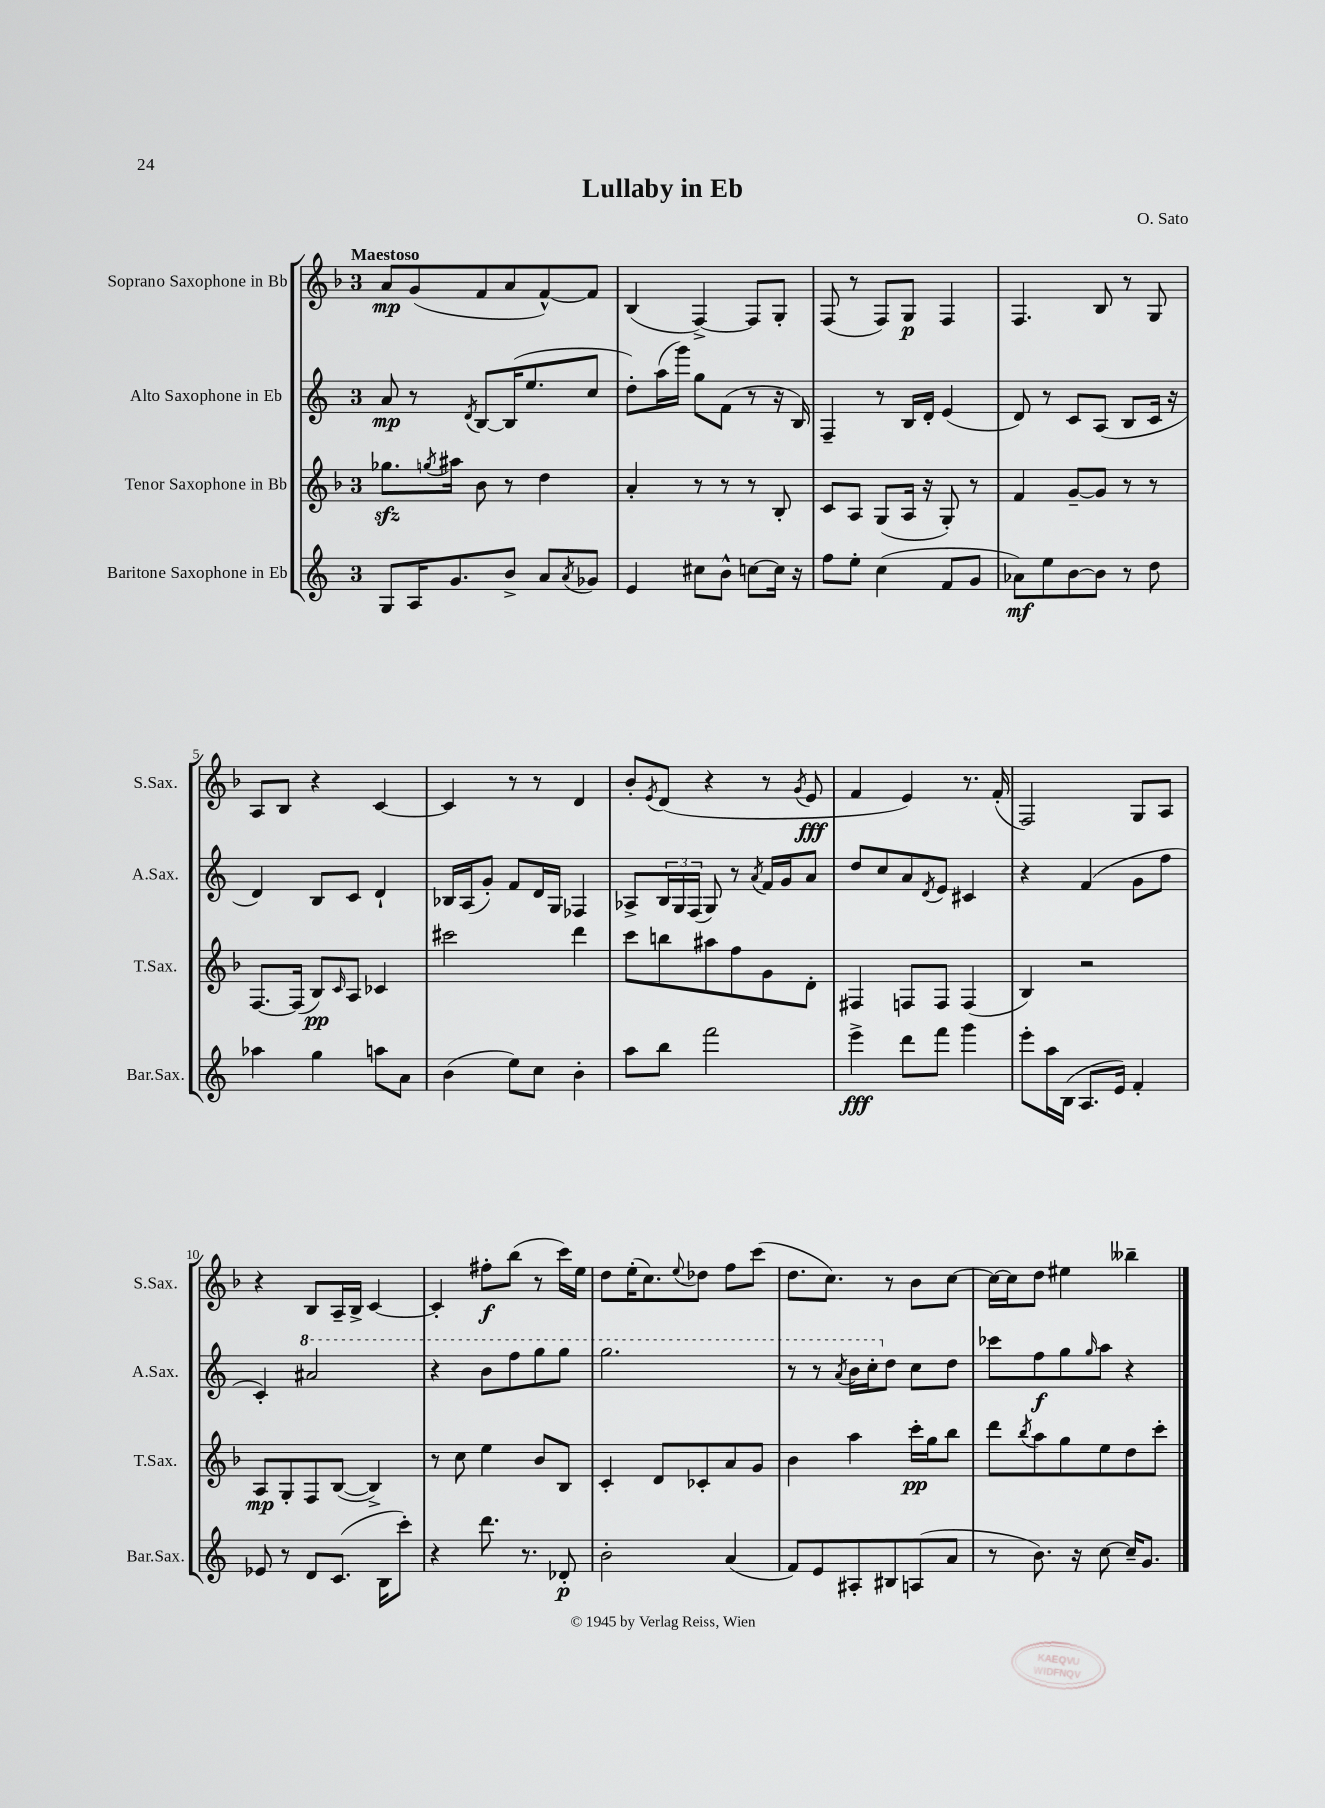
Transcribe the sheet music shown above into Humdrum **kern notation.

**kern	**dynam	**kern	**dynam	**kern	**dynam	**kern	**dynam
*part4	*part4	*part3	*part3	*part2	*part2	*part1	*part1
*staff4	*staff4	*staff3	*staff3	*staff2	*staff2	*staff1	*staff1
*I"Baritone Saxophone in Eb	*	*I"Tenor Saxophone in Bb	*	*I"Alto Saxophone in Eb	*	*I"Soprano Saxophone in Bb	*
*I'Bar.Sax.	*	*I'T.Sax.	*	*I'A.Sax.	*	*I'S.Sax.	*
*clefG2	*	*clefG2	*	*clefG2	*	*clefG2	*
*k[]	*	*k[b-]	*	*k[]	*	*k[b-]	*
*M3/4	*	*M3/4	*	*M3/4	*	*M3/4	*
=1	=1	=1	=1	=1	=1	=1	=1
!	!	!	!	!	!	!LO:TX:a:B:t=Maestoso	!
8G/L	.	8.gg-Xzz\L	.	8a/	mp	8a/L	mp
16A/K	.	.	.	8r	.	(8g/	.
.	.	8qggn/	.	.	.	.	.
8.g/	.	16aa#X\Jk	.	.	.	.	.
.	.	.	.	8qd/	.	.	.
.	.	8b-\	.	[8B/L	.	8f/	.
8b^/J	.	8r	.	(16B/K]	.	8a/	.
.	.	.	.	8.ee/	.	.	.
8a/L	.	4dd\	.	.	.	[8f^^/)	.
8qa/	.	.	.	.	.	.	.
8g-X/J	.	.	.	8cc/J	.	8f/J]	.
=2	=2	=2	=2	=2	=2	=2	=2
4e/	.	4a'/	.	8dd'\L)	.	(4B-/	.
.	.	.	.	(16aa\L	.	.	.
.	.	.	.	16ggg\JJ)	.	.	.
8cc#X\L	.	8r	.	8gg\L	.	[4F^/)	.
8b^^\J	.	8r	.	(8f\J	.	.	.
[8ccn\L	.	8r	.	8r	.	8F/L]	.
16cc\Jk]	.	8B-'/	.	16r	.	8G'/J	.
16r	.	.	.	16B/)	.	.	.
=3	=3	=3	=3	=3	=3	=3	=3
8ff\L	.	8c/L	.	4F~/	.	(8F/	.
8ee'\J	.	8A/J	.	.	.	8r	.
(4cc\	.	(8G/L	.	8r	.	8F/L)	.
.	.	16A/Jk	.	16B/LL	.	8G/J	p
.	.	16r	.	16d'/JJ	.	.	.
8f/L	.	8G'/)	.	(4e/	.	4F/	.
8g/J	.	8r	.	.	.	.	.
=4	=4	=4	=4	=4	=4	=4	=4
8a-X\L)	mf	4f/	.	8d/)	.	4.F/	.
8ee\	.	.	.	8r	.	.	.
[8b\	.	[8g~/L	.	8c/L	.	.	.
8b\J]	.	8g/J]	.	(8A/J	.	8B-/	.
8r	.	8r	.	8B/L	.	8r	.
8dd\	.	8r	.	16c/Jk	.	8G/	.
.	.	.	.	16r	.	.	.
!!LO:LB:g=z
=5	=5	=5	=5	=5	=5	=5	=5
4aa-X\	.	[8.F/L	.	4d/)	.	8A/L	.
.	.	.	.	.	.	8B-/J	.
.	.	(16F/Jk]	.	.	.	.	.
4gg\	.	8B-/L)	pp	8B/L	.	4r	.
.	.	16qqc/	.	.	.	.	.
.	.	8A/J	.	8c/J	.	.	.
8aan\L	.	4c-X/	.	4d`/	.	[4c/	.
8a\J	.	.	.	.	.	.	.
=6	=6	=6	=6	=6	=6	=6	=6
(4b\	.	2ccc#X\	.	16B-X/LL	.	4c/]	.
.	.	.	.	(16A/J	.	.	.
.	.	.	.	8g'/J)	.	.	.
8ee\L)	.	.	.	8f/L	.	8r	.
8cc\J	.	.	.	16d/L	.	8r	.
.	.	.	.	16G/JJ	.	.	.
4b'\	.	4ddd\	.	4F-X/	.	4d/	.
=7	=7	=7	=7	=7	=7	=7	=7
8aa\L	.	8ccc\L	.	8A-X^/L	.	8b-'/L	.
.	.	.	.	.	.	8qe/	.
8bb\J	.	8bbn\	.	24B/L	.	(8d/J	.
.	.	.	.	24G/	.	.	.
.	.	.	.	(24F/JJ	.	.	.
2fff\	.	8aa#X\	.	8G/)	.	4r	.
.	.	8ff\	.	8r	.	.	.
.	.	.	.	8qa/	.	.	.
.	.	8g\	.	16f/LL	.	8r	.
.	.	.	.	16g/J	.	.	.
.	.	.	.	.	.	8qg/	.
.	.	8d'\J	.	8a/J	.	8e/	fff
=8	=8	=8	=8	=8	=8	=8	=8
4eee^\	fff	4F#X/	.	8dd/L	.	4f/	.
.	.	.	.	8cc/	.	.	.
8ddd\L	.	8Fn/L	.	8a/	.	4e/)	.
.	.	.	.	8qd/	.	.	.
8fff\J	.	8F/J	.	8e/J	.	.	.
4ggg\	.	(4F/	.	4c#X/	.	8.r	.
.	.	.	.	.	.	(16f'/	.
=9	=9	=9	=9	=9	=9	=9	=9
8eee'\L	.	4B-/)	.	4r	.	2F/)	.
16aa\L	.	.	.	.	.	.	.
(16B\JJ	.	.	.	.	.	.	.
8.A/L	.	2r	.	(4f/	.	.	.
16e/Jk)	.	.	.	.	.	.	.
4f'/	.	.	.	8g\L	.	8G/L	.
.	.	.	.	8ff\J	.	8A/J	.
!!LO:LB:g=z
=10	=10	=10	=10	=10	=10	=10	=10
8e-X/	.	8A/L	mp	4c'/)	.	4r	.
8r	.	8G'/	.	.	.	.	.
*	*	*	*	*8va	*	*	*
8d/L	.	8F/	.	2aa#X/	.	8B-/L	.
(8.c/J	.	([8B-/J	.	.	.	16A~/L	.
.	.	.	.	.	.	16B-^/JJ	.
.	.	4B-^/])	.	.	.	[4c/	.
16B\KL	.	.	.	.	.	.	.
8ccc'\J)	.	.	.	.	.	.	.
=11	=11	=11	=11	=11	=11	=11	=11
4r	.	8r	.	4r	.	4c'/]	.
.	.	8cc\	.	.	.	.	.
8.ddd\	.	4ee\	.	8bb\L	.	8ff#X'\L	f
.	.	.	.	8fff\	.	(8bb-\J	.
8.r	.	.	.	.	.	.	.
.	.	8b-/L	.	8ggg\	.	8r	.
8d-X'/	p	8B-/J	.	8ggg\J	.	16ccc\LL)	.
.	.	.	.	.	.	16ee\JJ	.
=12	=12	=12	=12	=12	=12	=12	=12
2b'\	.	4c'/	.	2.ggg\	.	8dd\L	.
.	.	.	.	.	.	(16ee'\K	.
.	.	.	.	.	.	8.cc\)	.
.	.	8d/L	.	.	.	.	.
.	.	.	.	.	.	8qqee/	.
.	.	8c-X'/	.	.	.	8dd-X\J	.
(4a/	.	8a/	.	.	.	8ff\L	.
.	.	8g/J	.	.	.	(8ccc\J	.
=13	=13	=13	=13	=13	=13	=13	=13
8f/L)	.	4b-\	.	8r	.	8.dd\L	.
8e/	.	.	.	8r	.	.	.
.	.	.	.	.	.	8.cc\J)	.
.	.	.	.	8qaa/	.	.	.
8A#X'/	.	4aa\	.	16bb\LL	.	.	.
.	.	.	.	16ccc'\J	.	.	.
*	*	*	*	*X8va	*	*	*
8B#X/	.	.	.	8dd\J	.	8r	.
(8An/	.	16ccc'\LL	pp	8cc\L	.	8b-\L	.
.	.	16gg\J	.	.	.	.	.
8a/J	.	8bb-\J	.	8dd\J	.	[8cc\J	.
=14	=14	=14	=14	=14	=14	=14	=14
8r	.	8ddd\L	.	8ccc-X\L	.	16cc\LL_	.
.	.	.	.	.	.	16cc\J]	.
.	.	8qbb-/	.	.	.	.	.
8.b\)	.	8aa\	.	8ff\	f	8dd\J	.
.	.	8gg\	.	8gg\	.	4ee#X\	.
16r	.	.	.	.	.	.	.
.	.	.	.	16qqgg/	.	.	.
[8cc\	.	8ee\	.	8aa\J	.	.	.
16cc~/KL]	.	8dd\	.	4r	.	4bb--X~\	.
8.g/J	.	.	.	.	.	.	.
.	.	8ccc'\J	.	.	.	.	.
==	==	==	==	==	==	==	==
*-	*-	*-	*-	*-	*-	*-	*-
